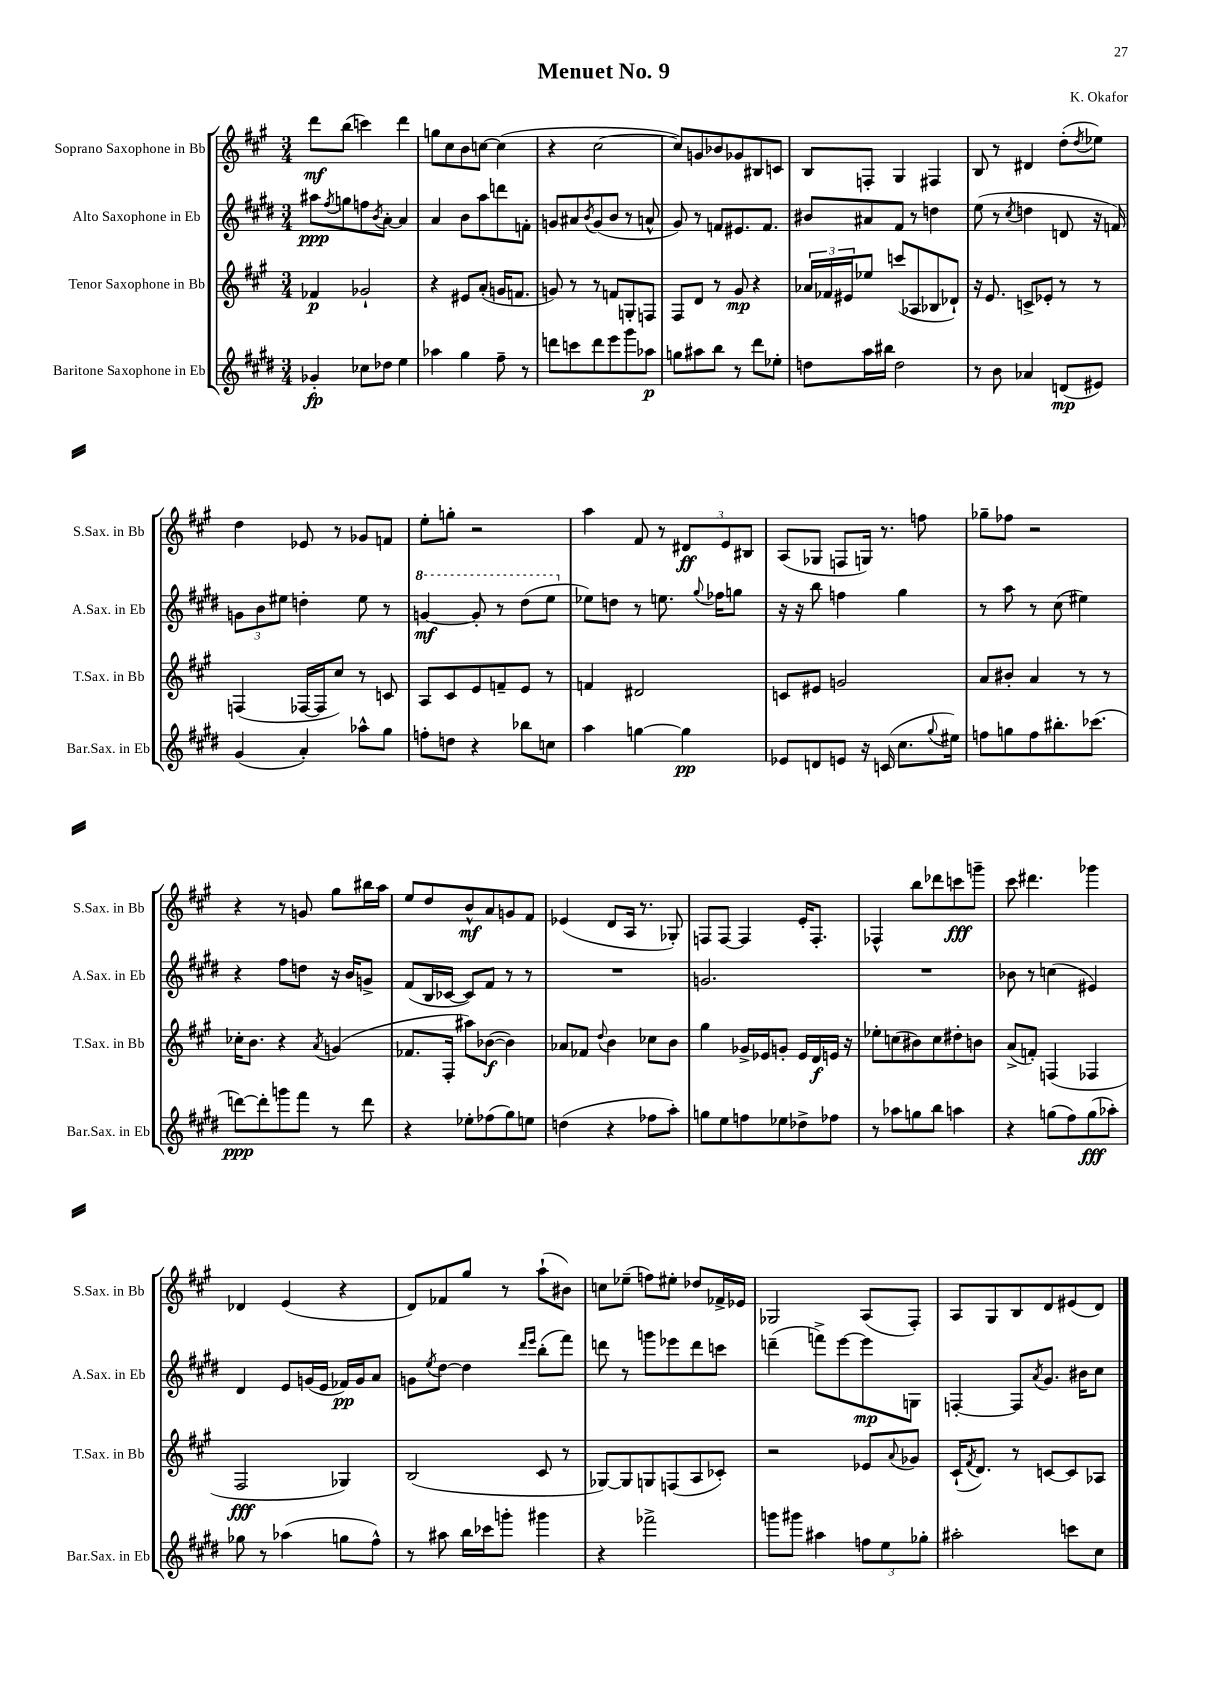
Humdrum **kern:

**kern	**dynam	**kern	**dynam	**kern	**dynam	**kern	**dynam
*part4	*part4	*part3	*part3	*part2	*part2	*part1	*part1
*staff4	*staff4	*staff3	*staff3	*staff2	*staff2	*staff1	*staff1
*I"Baritone Saxophone in Eb	*	*I"Tenor Saxophone in Bb	*	*I"Alto Saxophone in Eb	*	*I"Soprano Saxophone in Bb	*
*I'Bar.Sax. in Eb	*	*I'T.Sax. in Bb	*	*I'A.Sax. in Eb	*	*I'S.Sax. in Bb	*
*clefG2	*	*clefG2	*	*clefG2	*	*clefG2	*
*k[f#c#g#d#]	*	*k[f#c#g#]	*	*k[f#c#g#d#]	*	*k[f#c#g#]	*
*M3/4	*	*M3/4	*	*M3/4	*	*M3/4	*
=1	=1	=1	=1	=1	=1	=1	=1
4g-X'/	fp	4f-X/	p	8aa#X\L	ppp	8ddd\L	mf
.	.	.	.	8qff#/	.	.	.
.	.	.	.	8ggn\	.	(8bb\J	.
8cc-X\L	.	2g-X`/	.	8ffn\	.	4cccn\)	.
.	.	.	.	8qb/	.	.	.
8dd-X\J	.	.	.	[8a'\J	.	.	.
4ee\	.	.	.	4a/]	.	4ddd\	.
=2	=2	=2	=2	=2	=2	=2	=2
4aa-X\	.	4r	.	4a/	.	8ggn\L	.
.	.	.	.	.	.	8cc#\	.
4gg#\	.	8e#X/L	.	8b\L	.	8b\	.
.	.	(8a'/J	.	8aa\	.	[8ccn\J	.
8ff#~\	.	16gn/KL	.	8dddn\	.	(4cc\]	.
.	.	8.fn/J	.	.	.	.	.
8r	.	.	.	8fn'\J	.	.	.
=3	=3	=3	=3	=3	=3	=3	=3
8dddn\L	.	8gn/)	.	8gn/L	.	4r	.
8cccn\	.	8r	.	8a#X/	.	.	.
.	.	.	.	8qb/	.	.	.
8ddd\	.	8r	.	(8g/	.	[2cc#\	.
8eee\	.	8fn/L	.	8b/J	.	.	.
8ggg#\	.	8Gn'/	.	8r	.	.	.
8aa-X\J	p	8Fn/J	.	8an^^/	.	.	.
=4	=4	=4	=4	=4	=4	=4	=4
8ggn\L	.	8F#/L	.	8g#/)	.	8cc#/L])	.
8aa#X\	.	8d/J	.	8r	.	8gn/	.
8bb\J	.	8r	.	8fn/L	.	8b-X/	.
8r	.	8g#/	mp	8.e#X/	.	8g-X/	.
8ddd#\L	.	4r	.	.	.	8B#X/	.
.	.	.	.	8.f/J	.	.	.
8ee-X'\J	.	.	.	.	.	8cn/J	.
=5	=5	=5	=5	=5	=5	=5	=5
8ddn\L	.	24a-X/LL	.	8b#X/L	.	8B/L	.
.	.	24f-X/	.	.	.	.	.
.	.	24e#X/J	.	.	.	.	.
16aa\L	.	8ee-X/J	.	8a#X/	.	8Fn'/J	.
16bb#X\JJ	.	.	.	.	.	.	.
2dd\	.	(8cccn/L	.	8f#/J	.	4G#/	.
.	.	8A-X/	.	8r	.	.	.
.	.	8B-X/	.	4ddn\	.	4F#X/	.
.	.	8d-X`/J)	.	.	.	.	.
=6	=6	=6	=6	=6	=6	=6	=6
8r	.	16r	.	(8ee\	.	8B/	.
.	.	8.e/	.	.	.	.	.
8b\	.	.	.	8r	.	8r	.
.	.	.	.	8qcc#/	.	.	.
4a-X/	.	8cn^/L	.	4ddn\	.	4d#X/	.
.	.	8e-X'/J	.	.	.	.	.
(8dn/L	mp	8r	.	8dn/	.	(8dd'\L	.
.	.	.	.	.	.	8qdd/	.
8e#X/J)	.	8r	.	16r	.	8ee-X\J)	.
.	.	.	.	16fn/)	.	.	.
!!LO:LB:g=z
=7	=7	=7	=7	=7	=7	=7	=7
(4g#/	.	(4Fn/	.	12gn\L	.	4dd\	.
.	.	.	.	12b\	.	.	.
.	.	.	.	12ee#X\J	.	.	.
4a'/)	.	[16F-X/LL	.	4ddn'\	.	8e-X/	.
.	.	16F-/J]	.	.	.	.	.
.	.	8cc#/J)	.	.	.	8r	.
8aa-X^^\L	.	8r	.	8ee#\	.	8g-X/L	.
8gg#\J	.	8cn/	.	8r	.	8fn/J	.
=8	=8	=8	=8	=8	=8	=8	=8
*	*	*	*	*8va	*	*	*
8ffn'\L	.	8A/L	.	[4ggn/	mf	8ee'\L	.
8ddn\J	.	8c#/	.	.	.	8ggn'\J	.
4r	.	8e/	.	8gg'/]	.	2r	.
.	.	8fn~/	.	8r	.	.	.
8bb-X\L	.	8e/J	.	(8ddd#\L	.	.	.
8ccn\J	.	8r	.	8eee\J	.	.	.
=9	=9	=9	=9	=9	=9	=9	=9
*	*	*	*	*X8va	*	*	*
4aa\	.	4fn/	.	8ee-X\L)	.	4aa\	.
.	.	.	.	8ddn\J	.	.	.
[4ggn\	.	2d#X/	.	8r	.	8f#/	.
.	.	.	.	8.een\	.	8r	.
4gg\]	pp	.	.	.	.	12d#X/L	ff
.	.	.	.	8qqgg#/	.	.	.
.	.	.	.	16ff-X\KL	.	.	.
.	.	.	.	.	.	12e/	.
.	.	.	.	8ggn\J	.	.	.
.	.	.	.	.	.	12B#X/J	.
=10	=10	=10	=10	=10	=10	=10	=10
8e-X/L	.	8cn/L	.	16r	.	(8A/L	.
.	.	.	.	16r	.	.	.
8dn/	.	8e#X/J	.	8bb\	.	8G-X/J	.
8en/J	.	2gn/	.	4ffn\	.	8Fn/L	.
16r	.	.	.	.	.	16Gn/Jk)	.
(16cn/	.	.	.	.	.	8.r	.
8.cc#\L	.	.	.	4gg#\	.	.	.
.	.	.	.	.	.	8ffn\	.
8qqgg#/	.	.	.	.	.	.	.
16ee#X\Jk)	.	.	.	.	.	.	.
=11	=11	=11	=11	=11	=11	=11	=11
8ffn\L	.	8a/L	.	8r	.	8gg-X~\L	.
8ggn\	.	8b#X'/J	.	8aa\	.	8ff-X\J	.
8ff\	.	4a/	.	8r	.	2r	.
8.bb#X'\	.	.	.	(8cc#\	.	.	.
.	.	8r	.	4ee#X\)	.	.	.
(8.ccc-X\J	.	.	.	.	.	.	.
.	.	8r	.	.	.	.	.
!!LO:LB:g=z
=12	=12	=12	=12	=12	=12	=12	=12
[8dddn\L)	ppp	16cc-X'\KL	.	4r	.	4r	.
.	.	8.b\J	.	.	.	.	.
8ddd'\]	.	.	.	.	.	.	.
8gggn\	.	4r	.	8ff#\L	.	8r	.
8fff#\J	.	.	.	8ddn\J	.	8gn/	.
.	.	8qa/	.	.	.	.	.
8r	.	(4gn/	.	16r	.	8gg#\L	.
.	.	.	.	16b/KL	.	.	.
8ddd\	.	.	.	8gn^/J	.	16bb#X\L	.
.	.	.	.	.	.	16aa\JJ	.
=13	=13	=13	=13	=13	=13	=13	=13
4r	.	8.f-X/L	.	(8f#/L	.	8ee/L	.
.	.	.	.	16B/L	.	8dd/	.
.	.	16F#'/Jk	.	[16c-X/JJ	.	.	.
8ee-X'\L	.	8aa#X\L)	.	8c-/L])	.	8b^^/	mf
(8ff-X\	.	([8b-X\J	f	8f#/J	.	8a/	.
8gg#\)	.	4b-\])	.	8r	.	8gn/	.
8een\J	.	.	.	8r	.	8f#/J	.
=14	=14	=14	=14	=14	=14	=14	=14
(4ddn\	.	8a-X/L	.	2.r	.	(4e-X/	.
.	.	8f-X/J	.	.	.	.	.
.	.	8qqdd/	.	.	.	.	.
4r	.	4b\	.	.	.	8d/L	.
.	.	.	.	.	.	16A/Jk	.
.	.	.	.	.	.	8.r	.
8ff-X\L	.	8cc-X\L	.	.	.	.	.
8aa'\J)	.	8b\J	.	.	.	8G-X'/)	.
=15	=15	=15	=15	=15	=15	=15	=15
8ggn\L	.	4gg#\	.	2.gn/	.	8Fn/L	.
8ee\	.	.	.	.	.	[8F/J	.
8ffn\	.	16g-X^/LL	.	.	.	4F/]	.
.	.	16e-X/J	.	.	.	.	.
8ee-X\	.	8gn'/J	.	.	.	.	.
8dd-X^\	.	16e-/LL	.	.	.	16e'/KL	.
.	.	16d/	f	.	.	8.F'/J	.
8ff-X\J	.	16en/JJ	.	.	.	.	.
.	.	16r	.	.	.	.	.
=16	=16	=16	=16	=16	=16	=16	=16
8r	.	8ee-X'\L	.	2.r	.	4F-X^^/	.
8aa-X\L	.	(8ccn\	.	.	.	.	.
8ggn\	.	8b#X\)	.	.	.	8bb\L	.
8bb\J	.	8cc\	.	.	.	8ddd-X\	.
4aan\	.	8dd#X'\	.	.	.	8cccn\	fff
.	.	8bn\J	.	.	.	8gggn~\J	.
=17	=17	=17	=17	=17	=17	=17	=17
4r	.	(8a^/L	.	8b-X\	.	8ccc#\	.
.	.	8fn'/J)	.	8r	.	4.ddd#X\	.
(8ggn\L	.	(4Fn/	.	(4ccn\	.	.	.
8ff#\)	.	.	.	.	.	.	.
(8gg\	fff	4F-X/	.	4e#X/)	.	4ggg-X\	.
8aa-X'\J)	.	.	.	.	.	.	.
!!LO:LB:g=z
=18	=18	=18	=18	=18	=18	=18	=18
8gg-X\	.	2F#/	fff	4d#/	.	4d-X/	.
8r	.	.	.	.	.	.	.
(4aa-X\	.	.	.	8e/L	.	(4e/	.
.	.	.	.	(16gn/L	.	.	.
.	.	.	.	16e/JJ	.	.	.
8ggn\L	.	4G-X/)	.	16f-X/LL)	pp	4r	.
.	.	.	.	16g/J	.	.	.
8ff#^^\J)	.	.	.	8a/J	.	.	.
=19	=19	=19	=19	=19	=19	=19	=19
8r	.	(2B/	.	8gn\L	.	8d/L)	.
.	.	.	.	8qee/	.	.	.
8aa#X\	.	.	.	[8dd#\J	.	8f-X/	.
16bb\LL	.	.	.	4dd#\]	.	8gg#/J	.
16ccc-X\J	.	.	.	.	.	.	.
8gggn'\J	.	.	.	.	.	8r	.
.	.	.	.	16qqddd#/LL	.	.	.
.	.	.	.	16qqeee/JJ	.	.	.
4ggg#X\	.	8c#/	.	(8bb'\L	.	(8aa`\L	.
.	.	8r	.	8fff#\J)	.	8b#X\J)	.
=20	=20	=20	=20	=20	=20	=20	=20
4r	.	[8G-X/L)	.	8dddn\	.	8ccn\L	.
.	.	8G-/]	.	8r	.	(8ee-X~\J	.
2fff-X^\	.	8Gn/	.	8gggn\L	.	8ffn\L)	.
.	.	(8Fn/	.	8eee-X\	.	8ee#X'\J	.
.	.	8A/	.	8ddd\	.	8dd-X/L	.
.	.	8c-X'/J)	.	8cccn\J	.	16f-X^/L	.
.	.	.	.	.	.	16e-X/JJ	.
=21	=21	=21	=21	=21	=21	=21	=21
8gggn\L	.	2r	.	(4dddn~\	.	2G-X/	.
8ggg#X\J	.	.	.	.	.	.	.
4aa#X\	.	.	.	8fffn^\L)	.	.	.
.	.	.	.	[8eee\	.	.	.
12ffn\L	.	8e-X/L	.	8eee\]	mp	(8A/L	.
12ee\	.	.	.	.	.	.	.
.	.	8qqa/	.	.	.	.	.
.	.	8g-X/J	.	8Gn\J	.	8F#'/J)	.
12gg-X'\J	.	.	.	.	.	.	.
=22	=22	=22	=22	=22	=22	=22	=22
2aa#X'\	.	(16c#`/KL	.	[4Fn'/	.	8A/L	.
.	.	8qf#/	.	.	.	.	.
.	.	8.d/J)	.	.	.	.	.
.	.	.	.	.	.	8G#/	.
.	.	8r	.	8F/L]	.	8B/	.
.	.	.	.	8qa/	.	.	.
.	.	[8cn/L	.	8.g#/J	.	8d/	.
8cccn\L	.	8c/]	.	.	.	(8e#X/	.
.	.	.	.	16b#X\KL	.	.	.
8cc#\J	.	8A-X/J	.	8cc#\J	.	8d/J)	.
==	==	==	==	==	==	==	==
*-	*-	*-	*-	*-	*-	*-	*-
